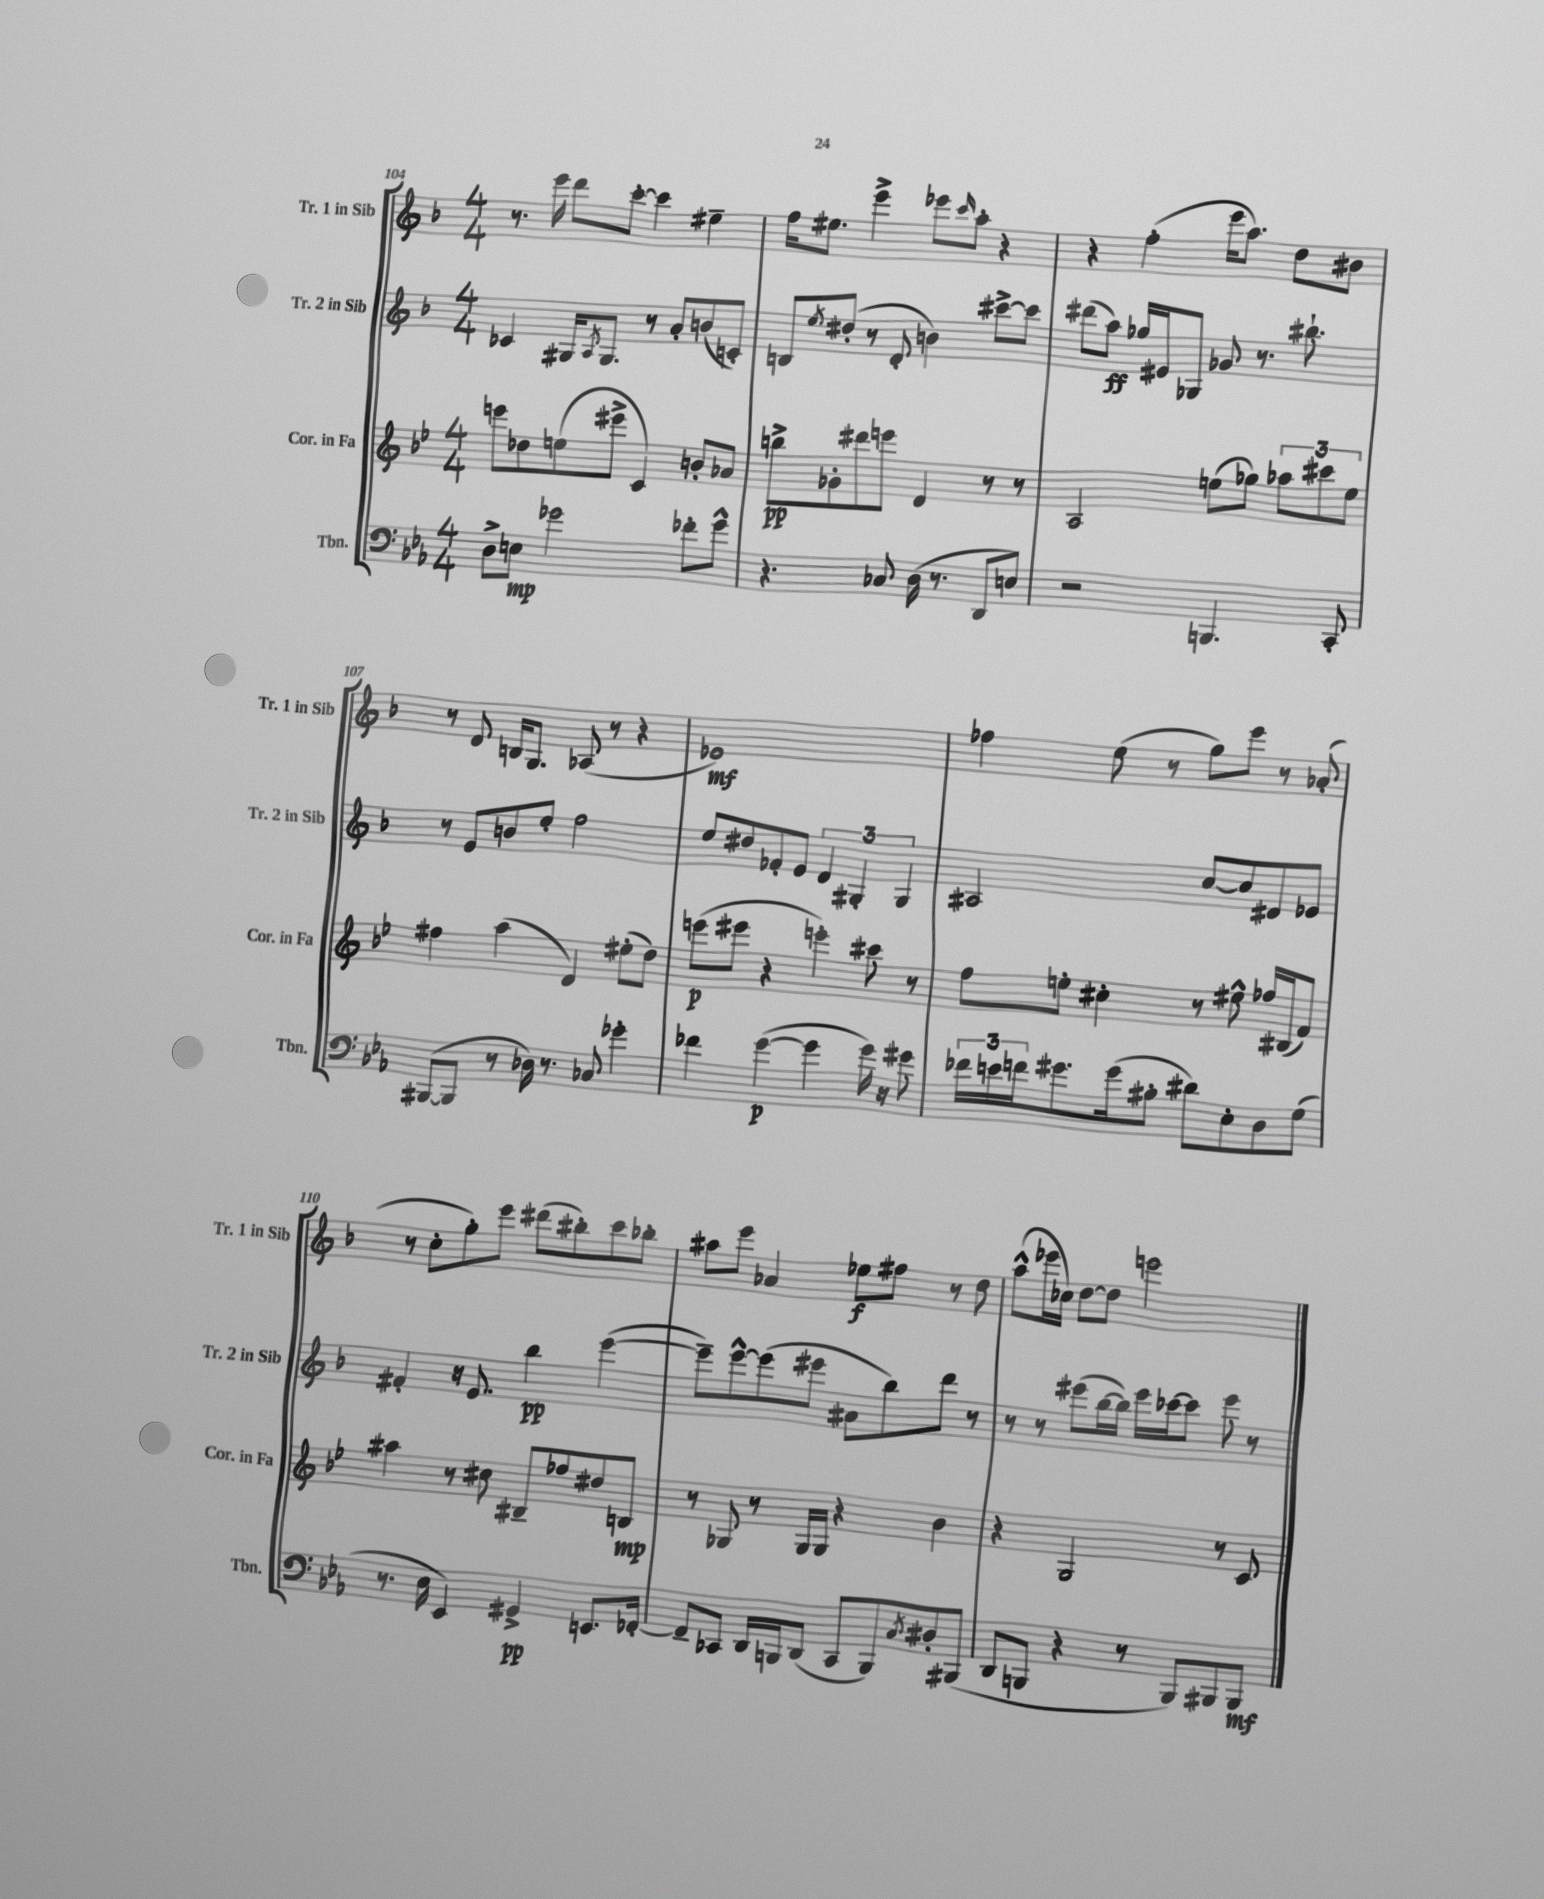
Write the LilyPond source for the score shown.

<<
\new StaffGroup <<
\new Staff = "s0" \with { instrumentName = "Tr. 1 in Sib" shortInstrumentName = "Tr. 1 in Sib" } {
    \clef treble \key f \major \numericTimeSignature \time 4/4
    r8. e'''16 d'''8 c'''8~-. c'''4 eis''4-- |
    f''16 eis''8. e'''4-> ees'''8 \grace { c'''16 } a''8-. r4 |
    r4 f''4-.( e'''16 a''8.) d''8 bis'8 |
    r8 d'8 b16 g8. aes8( r8 r4 |
    ees'1\mf) |
    fes''4 e''8( r8 g''8) e'''8 r8 aes'8-.( |
    r8 c''8-. g''8-.) e'''8 dis'''8( bis''8-.) c'''8 bes''8-. |
    ais''8 e'''8 aes'4 ees''8\f fis''8 r8 d''8 |
    a''8-^( ees'''16 ces''16) d''8~ d''8 e'''2 \bar "|." |
}
\new Staff = "s1" \with { instrumentName = "Tr. 2 in Sib" shortInstrumentName = "Tr. 2 in Sib" } {
    \clef treble \key f \major \numericTimeSignature \time 4/4
    ces'4 gis16 \acciaccatura { a8 } gis8. r8 a'8-. b'8( c'8-.) |
    b8 \acciaccatura { e''8 } dis''8-.( r8 d'8-. b'4) cis'''8~-> cis'''8 |
    dis'''8( a''8\ff) ges''16 eis'16 ges8 ges'8 r8. bis''8.-! |
    r8 e'8 b'8 e''8-. f''2 |
    e''8 dis''8 fes'8-. e'8 \tuplet 3/2 { d'4 gis4-. gis4 } |
    ais2 c''8~ c''8 dis'8 ees'8 |
    fis'4-. r16 e'8. bes''4\pp e'''4~( |
    e'''8--) e'''8~-^ e'''8( eis'''8 ais'8 bes''8) d'''8 r8 |
    r8 r8 eis'''8( bes''16~ bes''16) eis'''16 ces'''16~ ces'''8 eis'''8 r8 \bar "|." |
}
\new Staff = "s2" \with { instrumentName = "Cor. in Fa" shortInstrumentName = "Cor. in Fa" } {
    \clef treble \key bes \major \numericTimeSignature \time 4/4
    e'''8 des''8 e''8( eis'''8-> c'4) b'8-. aes'8 |
    b''8->\pp ges'8-. dis'''8 e'''8 d'4 r8 r8 |
    a2 e''8( ges''8) \tuplet 3/2 { aes''8 cis'''8 e''8 } |
    fis''4 a''4( d'4) eis''8-.( d''8) |
    e'''8\p( eis'''8 r4 e'''4-.) cis'''8 r8 |
    f''8 e''8-. cis''4-. r8 eis''8-^ fes''16 bis16( f'8) |
    ais''4 r8 cis''8 bis8-- fes''8 dis''8 b8\mp |
    r8 ges8 r8 ges16 ges16 r4 bes'4 |
    r4 g2 r8 c'8 \bar "|." |
}
\new Staff = "s3" \with { instrumentName = "Tbn." shortInstrumentName = "Tbn." } {
    \clef bass \key ees \major \numericTimeSignature \time 4/4
    d8-> e8\mp ges'2 fes'8-. ges'8-^ |
    r4. ces8 d16( r8. d,8 e8) |
    r2 b,,4. c,8-. |
    bis,,8~( bis,,8 r8 des16) r8. ces8 ges'4-. |
    fes'4 g'4~\p( g'4 g'16) r16 gis'8 |
    \tuplet 3/2 { fes'16 e'16 f'16 } gis'8. gis'16( bis8-. dis'8) ees8-. d8 g8( |
    r8. ees16 ees,4) gis,4->\pp e,8. fes,16~-. |
    fes,8-- ces,8 d,16 b,,16 d,8( ces,8 b,,8) \acciaccatura { c8 } dis8-. bis,,8( |
    d,8 b,,8 r4 r8 b,,8) bis,,8 bis,,8\mf \bar "|." |
}
>>
>>
\layout { \context { \Score currentBarNumber = #104 } }
